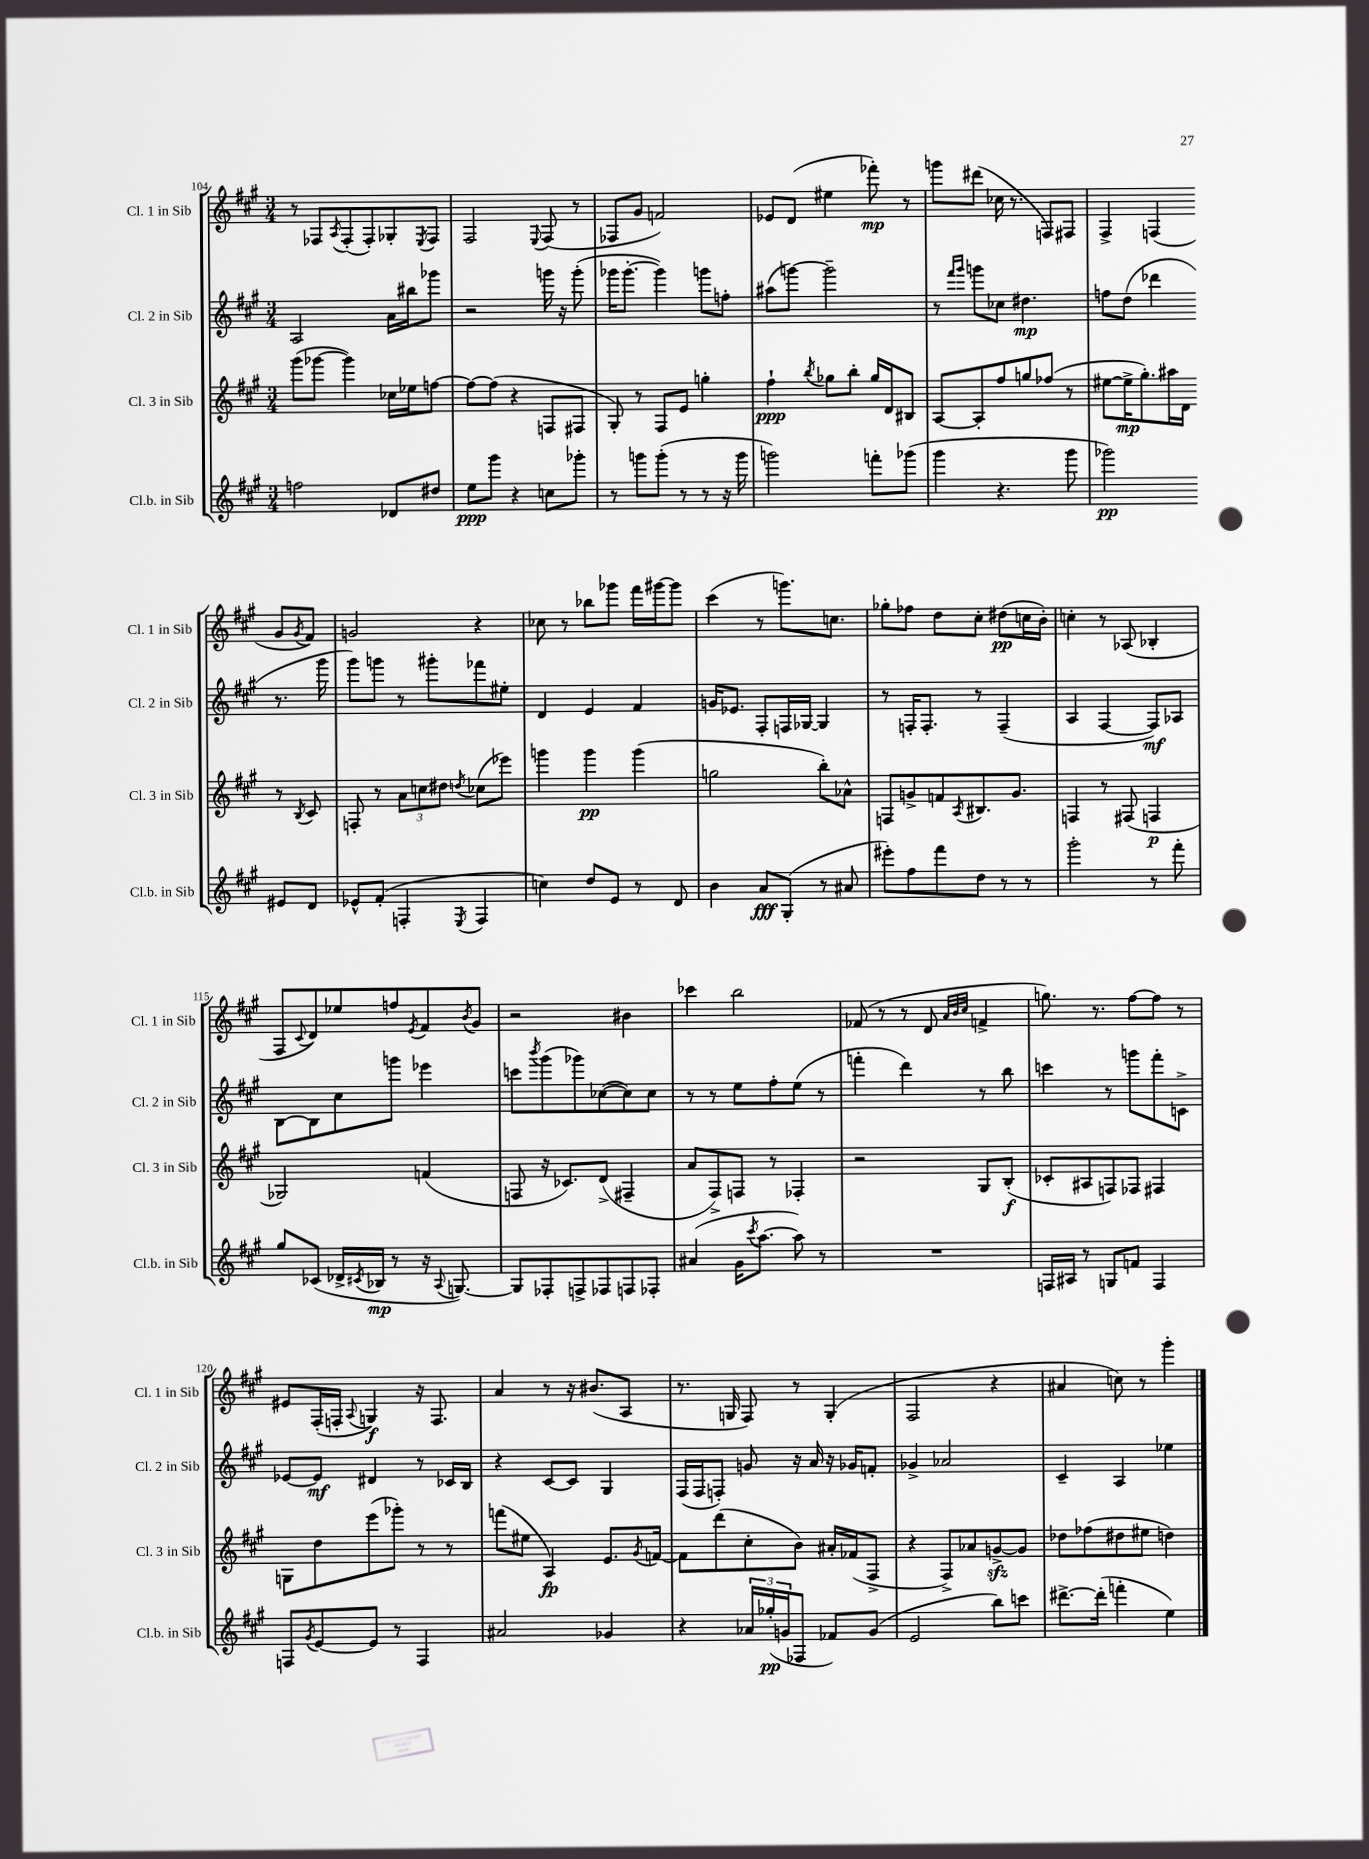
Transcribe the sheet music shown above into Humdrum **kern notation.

**kern	**dynam	**kern	**dynam	**kern	**dynam	**kern	**dynam
*part4	*part4	*part3	*part3	*part2	*part2	*part1	*part1
*staff4	*staff4	*staff3	*staff3	*staff2	*staff2	*staff1	*staff1
*I"Cl.b. in Sib	*	*I"Cl. 3 in Sib	*	*I"Cl. 2 in Sib	*	*I"Cl. 1 in Sib	*
*I'Cl.b. in Sib	*	*I'Cl. 3 in Sib	*	*I'Cl. 2 in Sib	*	*I'Cl. 1 in Sib	*
*clefG2	*	*clefG2	*	*clefG2	*	*clefG2	*
*k[f#c#g#]	*	*k[f#c#g#]	*	*k[f#c#g#]	*	*k[f#c#g#]	*
*M3/4	*	*M3/4	*	*M3/4	*	*M3/4	*
=104	=104	=104	=104	=104	=104	=104	=104
2ffn\	.	(8ggg#\L	.	2A/	.	8r	.
.	.	[8ggg-X\J	.	.	.	8F-X/L	.
.	.	.	.	.	.	8qA/	.
.	.	4ggg-\])	.	.	.	(8F-'/	.
.	.	.	.	.	.	8F-'/)	.
8d-X/L	.	16cc-X\LL	.	16a\LL	.	8G-X'/	.
.	.	16ee-X\J	.	16bb#X\J	.	.	.
.	.	.	.	.	.	8qE/	.
8dd#X/J	.	[8ffn\J	.	8ggg-X\J	.	8F-/J	.
=105	=105	=105	=105	=105	=105	=105	=105
8ee\L	ppp	8ff\L_	.	2r	.	2F#/	.
8ggg#\J	.	(8ff\J]	.	.	.	.	.
4r	.	4r	.	.	.	.	.
.	.	.	.	.	.	8qqE/	.
8ccn\L	.	8Fn/L	.	16gggn\	.	(8F#/	.
.	.	.	.	16r	.	.	.
8ggg-X'\J	.	8F#X/J	.	(8ggg'\	.	8r	.
=106	=106	=106	=106	=106	=106	=106	=106
8r	.	8G#'/)	.	16ggg-X\KL	.	8F-X/L	.
.	.	.	.	[8.ggg-'\J	.	.	.
8gggn\L	.	8r	.	.	.	8g#/J	.
(8ggg'\J	.	8F#/L	.	4ggg-\])	.	2fn/)	.
8r	.	8e/J	.	.	.	.	.
8r	.	4ggn'\	.	8gggn\L	.	.	.
16r	.	.	.	8ffn'\J	.	.	.
16ggg\	.	.	.	.	.	.	.
=107	=107	=107	=107	=107	=107	=107	=107
2gggn\)	.	4ff#`\	ppp	(8aa#X\L	.	8e-X/L	.
.	.	.	.	[8gggn\J)	.	(8d/J	.
.	.	8qbb/	.	.	.	.	.
.	.	8gg-X\L	.	2ggg~\]	.	4ee#X\	.
.	.	8bb'\J	.	.	.	.	.
8fffn'\L	.	16gg-/LL	.	.	.	8fff-X'\)	mp
.	.	16d/J	.	.	.	.	.
(8ggg-X\J	.	8B#X/J	.	.	.	8r	.
=108	=108	=108	=108	=108	=108	=108	=108
4ggg#\	.	[8A/L	.	8r	.	8gggn\L	.
.	.	.	.	16qqfff#/LL	.	.	.
.	.	.	.	16qqggg#/JJ	.	.	.
.	.	8A'/]	.	8gggn\L	.	(8ddd#X\J	.
4.r	.	8ff#/	.	8cc-X\J	.	16cc-X\	.
.	.	.	.	.	.	8.r	.
.	.	8ggn/	.	4.dd#X\	mp	.	.
.	.	(8ff-X/J	.	.	.	8Fn/L)	.
8ggg#\	.	8r	.	.	.	8F#X/J	.
=109	=109	=109	=109	=109	=109	=109	=109
2ggg-X\)	pp	[8ee#X\L	.	8ffn\L	.	4F#^/	.
.	.	16ee#^\K]	mp	(8dd\J	.	.	.
.	.	8.gg#'\)	.	.	.	.	.
.	.	.	.	4ddd-X\	.	(4Fn/	.
.	.	16aa#X\L	.	.	.	.	.
.	.	16d\JJ	.	.	.	.	.
8e#X/L	.	8r	.	8.r	.	8g#/L	.
.	.	8qB/	.	.	.	8qg#/	.
8d/J	.	8c#/	.	.	.	8f#/J)	.
.	.	.	.	16ggg#\	.	.	.
!!LO:LB:g=z
=110	=110	=110	=110	=110	=110	=110	=110
8e-X^^/L	.	8Fn'/	.	8ggg#\L)	.	2gn/	.
(8f#'/J	.	8r	.	8gggn\J	.	.	.
4Fn'/	.	12a\L	.	8r	.	.	.
.	.	12ccn\	.	.	.	.	.
.	.	.	.	8ggg#X'\L	.	.	.
.	.	12dd#X\J	.	.	.	.	.
8qE/	.	8qddn/	.	.	.	.	.
4F/	.	(8cc-X\L	.	8fff-X\	.	4r	.
.	.	8eee-X\J)	.	8ee#X'\J	.	.	.
=111	=111	=111	=111	=111	=111	=111	=111
4ccn\)	.	4gggn\	.	4d/	.	8cc-X\	.
.	.	.	.	.	.	8r	.
8dd/L	.	4ggg\	pp	4e/	.	8bb-X\L	.
8e/J	.	.	.	.	.	8ggg-X\J	.
8r	.	(4ggg\	.	4f#/	.	16fff#\LL	.
.	.	.	.	.	.	[16ggg#X\J	.
8d/	.	.	.	.	.	8ggg#\J]	.
=112	=112	=112	=112	=112	=112	=112	=112
4b\	.	2ggn\	.	16gn/KL	.	(4ccc#\	.
.	.	.	.	8.e-X/J	.	.	.
8a/L	fff	.	.	8F#'/L	.	8r	.
(8G#'/J	.	.	.	16Fn/L	.	8.gggn\L)	.
.	.	.	.	[16G-X/JJ	.	.	.
8r	.	8bb'\L)	.	4G-/]	.	.	.
.	.	.	.	.	.	8.ccn\J	.
8a#X/	.	8a-X^^\J	.	.	.	.	.
=113	=113	=113	=113	=113	=113	=113	=113
8eee#X'\L)	.	8Fn/L	.	8r	.	8gg-X'\L	.
8ff#\	.	8gn^/	.	16Fn'/KL	.	8ff-X\J	.
.	.	.	.	8.F'/J	.	.	.
8fff#\	.	8fn/	.	.	.	8dd\L	.
.	.	8qA/	.	.	.	.	.
8dd\J	.	8.B#X/	.	8r	.	8cc#'\J	.
8r	.	.	.	(4F~/	.	(8dd#X\L	pp
.	.	8.g/J	.	.	.	.	.
8r	.	.	.	.	.	16ccn\L	.
.	.	.	.	.	.	16b'\JJ)	.
=114	=114	=114	=114	=114	=114	=114	=114
2ggg#'\	.	4Fn/	.	4A/	.	4ccn'\	.
.	.	8r	.	[4F#/	.	8r	.
.	.	(8F#X/	.	.	.	(8A-X/	.
8r	.	4Fn/	p	8F#/L])	mf	4B-X'/	.
8fff#'\	.	.	.	8A-X/J	.	.	.
!!LO:LB:g=z
=115	=115	=115	=115	=115	=115	=115	=115
8gg#/L	.	2G-X/)	.	[8B\L	.	8F#/L	.
.	.	.	.	.	.	8qqc#/	.
(8c-X/J	.	.	.	8B\]	.	8d/)	.
16d-X^/LL	.	.	.	8cc#\	.	8ee-X/	.
8qc#X/	.	.	.	.	.	.	.
16B-X/JJ	mp	.	.	.	.	.	.
8r	.	.	.	8gggn\J	.	8ffn/	.
.	.	.	.	.	.	8qe/	.
16r	.	(4fn/	.	4eee-X\	.	8f#/	.
8qqA/	.	.	.	.	.	.	.
[8.Gn/)	.	.	.	.	.	.	.
.	.	.	.	.	.	8qb/	.
.	.	.	.	.	.	8g#/J	.
=116	=116	=116	=116	=116	=116	=116	=116
8G/L]	.	8Fn/	.	8cccn\L	.	2r	.
.	.	.	.	8qbbb/	.	.	.
8F-X'/	.	16r	.	(8ggg#\	.	.	.
.	.	8.c-X/L)	.	.	.	.	.
8Fn^/	.	.	.	8ggg-X\)	.	.	.
8F-X/	.	(8d^/J	.	([8cc-X\	.	.	.
8Fn/	.	4F#X~/	.	8cc-\])	.	4b#X\	.
8F-X'/J	.	.	.	8cc-\J	.	.	.
=117	=117	=117	=117	=117	=117	=117	=117
(4a#X/	.	8a/L	.	8r	.	4ccc-X\	.
.	.	8F#^/)	.	8r	.	.	.
16g#\KL	.	8Fn/J	.	8ee\L	.	2bb\	.
8qccc#/	.	.	.	.	.	.	.
[8.aa\J	.	.	.	.	.	.	.
.	.	8r	.	8ff#'\	.	.	.
8aa\])	.	4F-X'/	.	(8ee\J	.	.	.
8r	.	.	.	8r	.	.	.
=118	=118	=118	=118	=118	=118	=118	=118
2.r	.	2r	.	4fffn'\	.	(8f-X/	.
.	.	.	.	.	.	8r	.
.	.	.	.	4ddd\)	.	8r	.
.	.	.	.	.	.	8d/	.
.	.	.	.	.	.	32qqa/LLL	.
.	.	.	.	.	.	32qqb/	.
.	.	.	.	.	.	32qqcc#/JJJ	.
.	.	8G#/L	.	8r	.	4fn^/	.
.	.	(8B'/J	f	8bb\	.	.	.
=119	=119	=119	=119	=119	=119	=119	=119
16Fn/LL	.	8c-X'/L	.	4cccn\	.	8.ggn\)	.
16A#X/JJ	.	.	.	.	.	.	.
8r	.	8A#X/	.	.	.	.	.
.	.	.	.	.	.	8.r	.
8Gn/L	.	8Fn/)	.	8r	.	.	.
8fn/J	.	8F-X/J	.	8gggn\L	.	[8ff#\L	.
4F/	.	4F#X/	.	8fff#'\	.	8ff#\J]	.
.	.	.	.	8cn^\J	.	8r	.
!!LO:LB:g=z
=120	=120	=120	=120	=120	=120	=120	=120
8Fn/L	.	8Gn\L	.	[8e-X/L	.	8e#X/L	.
8qg#/	.	.	.	.	.	.	.
[8e/	.	8dd\	.	8e-/J]	mf	(16F#'/L	.
.	.	.	.	.	.	16Fn'/JJ	.
.	.	.	.	.	.	8qqA/	.
8e/J]	.	(8eee\	.	4d#X/	.	4Gn/)	f
8r	.	8ggg-X'\J)	.	.	.	.	.
4F/	.	8r	.	8r	.	16r	.
.	.	.	.	.	.	8.F/	.
.	.	8r	.	16c-X/LL	.	.	.
.	.	.	.	16B/JJ	.	.	.
=121	=121	=121	=121	=121	=121	=121	=121
2a#X/	.	(8fffn\L	.	4r	.	4a/	.
.	.	8ee#X\J	.	.	.	.	.
.	.	4A/)	fp	[8c#/L	.	8r	.
.	.	.	.	8c#/J]	.	16r	.
.	.	.	.	.	.	(8.b#X/L	.
4g-X/	.	8.e/L	.	4G#/	.	.	.
.	.	.	.	.	.	8A/J	.
.	.	8qg#/	.	.	.	.	.
.	.	[16fn/Jk	.	.	.	.	.
=122	=122	=122	=122	=122	=122	=122	=122
4r	.	8f\L]	.	(16F#/LL	.	8.r	.
.	.	.	.	16F#/J	.	.	.
.	.	(8ddd\	.	8Fn'/J)	.	.	.
.	.	.	.	.	.	16Gn/	.
24a-X/LL	.	8cc#'\	.	8gn/	.	8F#/)	.
(24gg-X'/	pp	.	.	.	.	.	.
24gn/J	.	.	.	.	.	.	.
8F-X/J	.	8b\J)	.	16r	.	8r	.
.	.	.	.	16a/	.	.	.
8f-X/L)	.	16a#X'/LL	.	16r	.	(4G'/	.
.	.	(16f-X/J	.	16g-X/KL	.	.	.
(8g/J	.	8F#^/J	.	8fn'/J	.	.	.
=123	=123	=123	=123	=123	=123	=123	=123
2e/	.	4r	.	4g-X^/	.	2F#/	.
.	.	8F#^/L)	.	2a-X/	.	.	.
.	.	8a-X/	.	.	.	.	.
8bb\L)	.	[8gnzz^/	.	.	.	4r	.
8cccn\J	.	8g/J]	.	.	.	.	.
=124	=124	=124	=124	=124	=124	=124	=124
[8.ddd#X^\L	.	8dd-X\L	.	4c#~/	.	4a#X/	.
.	.	(8ff-X\	.	.	.	.	.
(16ddd#'\Jk]	.	.	.	.	.	.	.
4fffn'\	.	8dd#X\	.	4A/	.	8ccn\)	.
.	.	8ee#X\J	.	.	.	8r	.
4ee\)	.	4ddn\)	.	4ee-X\	.	4ggg#'\	.
==	==	==	==	==	==	==	==
*-	*-	*-	*-	*-	*-	*-	*-
